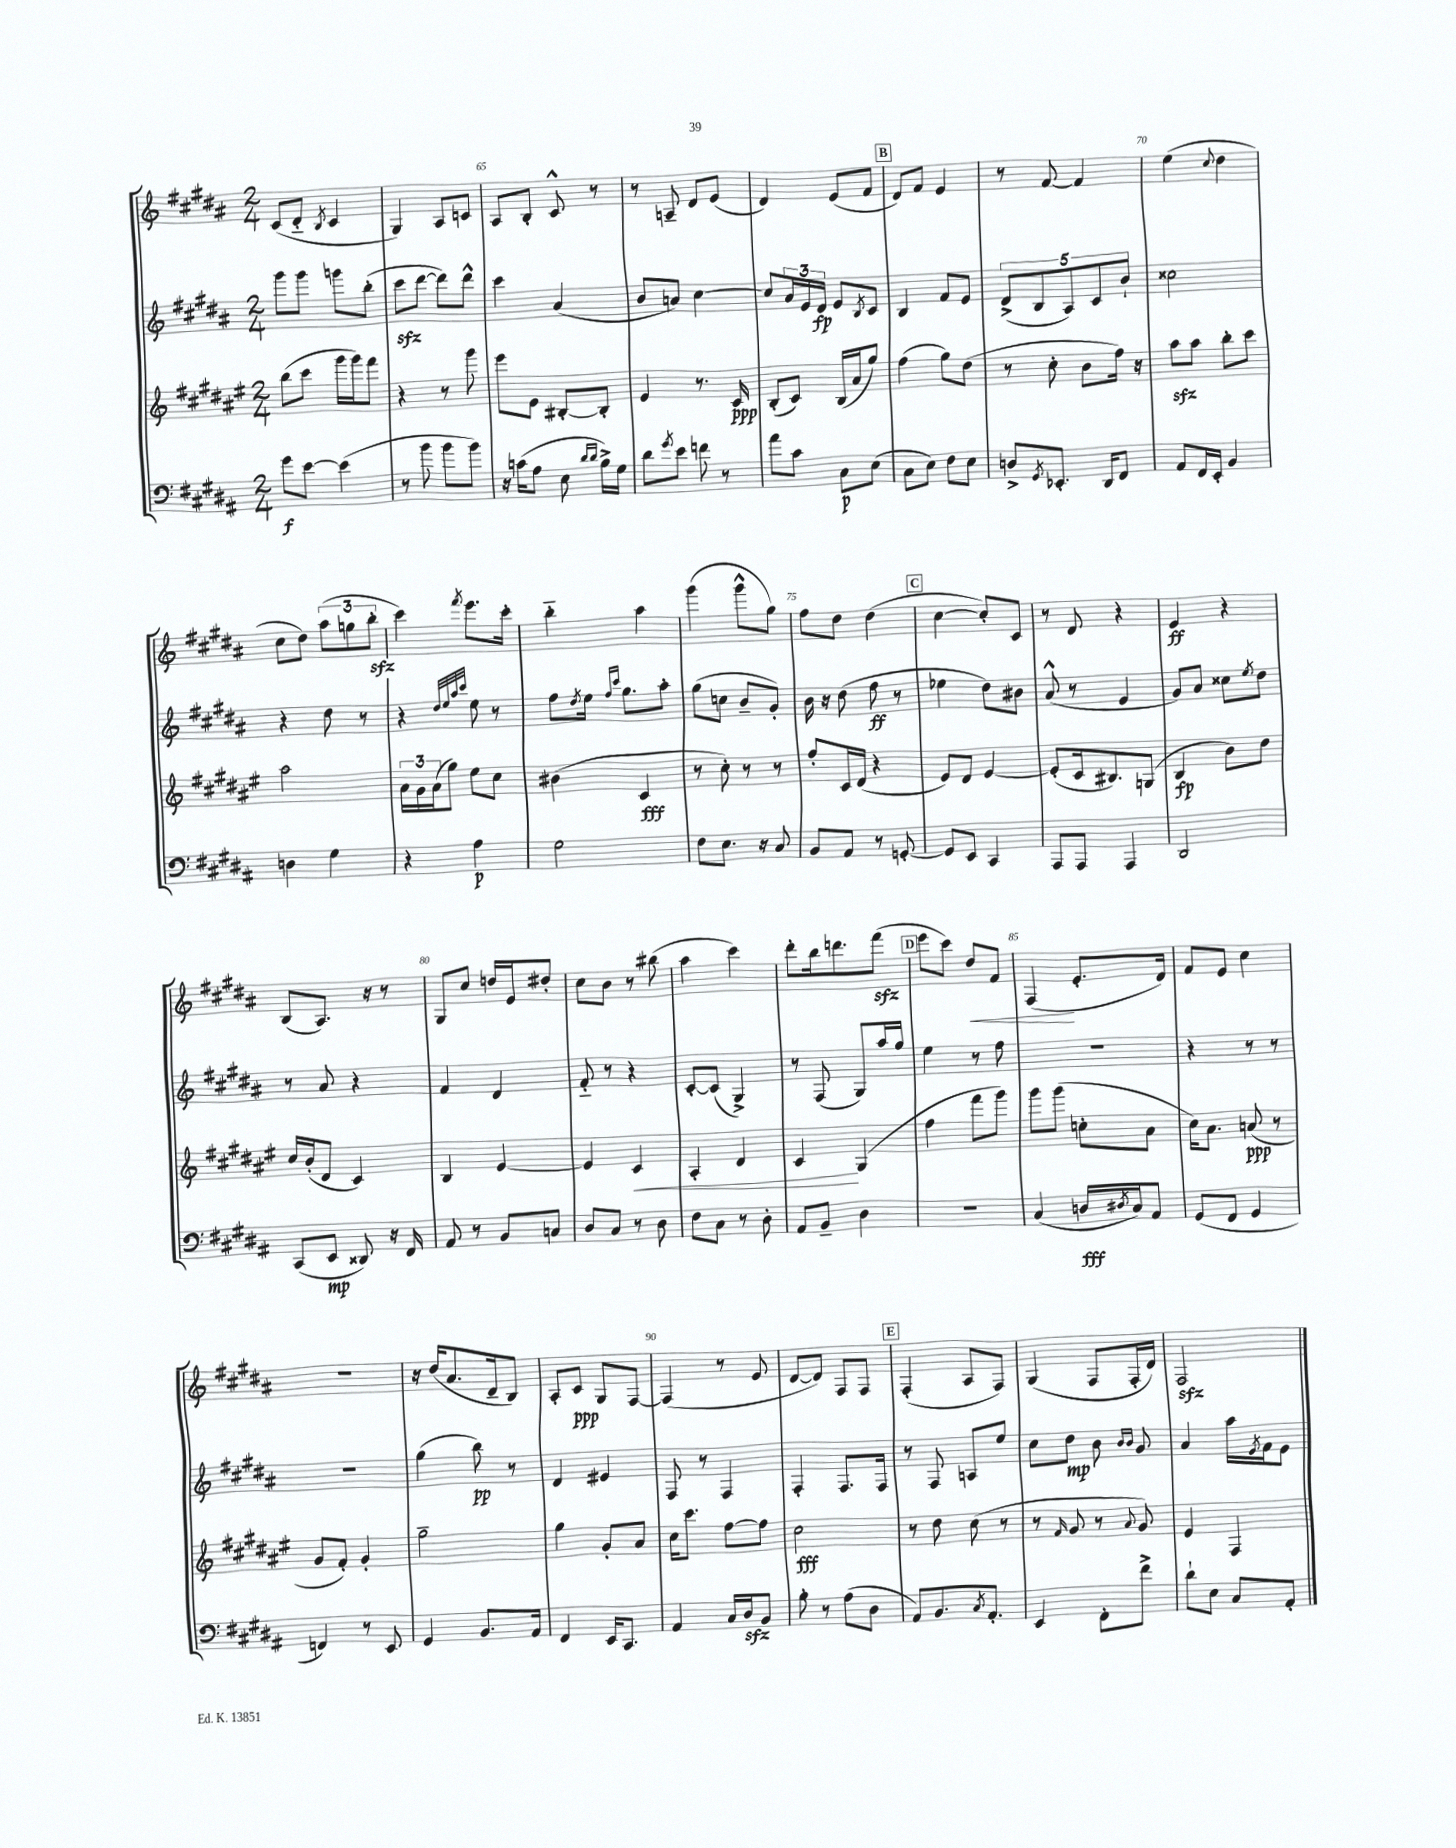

**kern	**dynam	**kern	**dynam	**kern	**dynam	**kern	**dynam
*part4	*part4	*part3	*part3	*part2	*part2	*part1	*part1
*staff4	*staff4	*staff3	*staff3	*staff2	*staff2	*staff1	*staff1
*clefF4	*	*clefG2	*	*clefG2	*	*clefG2	*
*k[f#c#g#d#a#]	*	*k[f#c#g#d#a#e#]	*	*k[f#c#g#d#a#]	*	*k[f#c#g#d#a#]	*
*M2/4	*	*M2/4	*	*M2/4	*	*M2/4	*
=63	=63	=63	=63	=63	=63	=63	=63
8g#\L	f	(8bb\L	.	8ggg#\L	.	(8c#/L	.
[8e\J	.	8ccc#\J	.	8ggg#\J	.	8d#/J	.
.	.	.	.	.	.	8qB/	.
(4e\]	.	16ggg#\LL	.	8gggn\L	.	4c#/	.
.	.	16ggg#\J)	.	.	.	.	.
.	.	8fff#\J	.	(8bb'\J	.	.	.
=64	=64	=64	=64	=64	=64	=64	=64
8r	.	4r	.	8ccc#zz\L	.	4G#/)	.
8b\	.	.	.	[8ddd#\J	.	.	.
8b\L	.	8r	.	8ddd#\L])	.	8A#/L	.
8b\J)	.	8ggg#\	.	8ddd#^^\J	.	8cn/J	.
=65	=65	=65	=65	=65	=65	=65	=65
16r	.	8eee#\L	.	4ccc#\	.	8A#/L	.
(16cn\KL	.	.	.	.	.	.	.
8A#\J	.	8e#\J	.	.	.	8B'/J	.
8E\	.	[8B#X'/L	.	(4a#/	.	8c#^^/	.
16qqd#/LL	.	.	.	.	.	.	.
16qqd#/JJ	.	.	.	.	.	.	.
16B^\LL)	.	8B#'/J]	.	.	.	8r	.
16G#\JJ	.	.	.	.	.	.	.
=66	=66	=66	=66	=66	=66	=66	=66
8d#\L	.	4e#/	.	8b/L	.	8r	.
8qg#/	.	.	.	.	.	.	.
8e\J	.	.	.	8an/J)	.	8An~/	.
8fn\	.	8.r	.	[4cc#\	.	8d#/L	.
8r	.	.	.	.	.	(8e/J	.
.	.	16c#/	ppp	.	.	.	.
=67	=67	=67	=67	=67	=67	=67	=67
8a#\L	.	(8B'/L	.	8cc#/L]	.	4d#/)	.
8c#\J	.	8c#/J)	.	24a#/L	.	.	.
.	.	.	.	24e/	.	.	.
.	.	.	.	24d#/JJ	fp	.	.
8C#\L	p	(16B/LL	.	8e/L	.	(8e/L	.
.	.	16a#/J	.	.	.	.	.
.	.	.	.	8qB/	.	.	.
(8E\J	.	8gg#/J)	.	8c#/J	.	8f#/J	.
!!LO:REH:place=s1:t=B
=68	=68	=68	=68	=68	=68	=68	=68
8C#\L	.	(4ff#\	.	4B/	.	8d#/L)	.
8E\J)	.	.	.	.	.	8f#/J	.
8F#\L	.	8gg#\L)	.	8f#/L	.	4e/	.
8E\J	.	(8dd#\J	.	8e/J	.	.	.
=69	=69	=69	=69	=69	=69	=69	=69
8Dn^/L	.	8r	.	(10d#^/L	.	8r	.
.	.	.	.	10B/	.	.	.
8qGG#/	.	.	.	.	.	.	.
8.EE-X'/J	.	8cc#'\	.	.	.	[8f#/	.
.	.	.	.	10A#/)	.	.	.
.	.	8b\L	.	.	.	4f#/]	.
.	.	.	.	10c#/	.	.	.
16DD#/KL	.	.	.	.	.	.	.
8FF#/J	.	16ff#\Jk)	.	.	.	.	.
.	.	.	.	10b`/J	.	.	.
.	.	16r	.	.	.	.	.
=70	=70	=70	=70	=70	=70	=70	=70
8AA#/L	.	8aa#zz\L	.	2cc##X\	.	(4ee\	.
16FF#/L	.	8aa#\J	.	.	.	.	.
16EE'/JJ	.	.	.	.	.	.	.
.	.	.	.	.	.	8qqcc#/	.
4BB/	.	8bb'\L	.	.	.	4dd#\	.
.	.	8ccc#\J	.	.	.	.	.
!!LO:LB:g=z
=71	=71	=71	=71	=71	=71	=71	=71
4Dn\	.	2aa#\	.	4r	.	8cc#\L	.
.	.	.	.	.	.	8dd#\J)	.
4G#\	.	.	.	8dd#\	.	(12aa#\L	.
.	.	.	.	.	.	12ggn\	.
.	.	.	.	8r	.	.	.
.	.	.	.	.	.	12bbzz'\J	.
=72	=72	=72	=72	=72	=72	=72	=72
4r	.	24a#\LL	.	4r	.	4ccc#\)	.
.	.	24g#\	.	.	.	.	.
.	.	(24a#\J	.	.	.	.	.
.	.	8gg#\J)	.	.	.	.	.
.	.	.	.	32qqdd#/LLL	.	.	.
.	.	.	.	32qqee/	.	.	.
.	.	.	.	32qqaa#/	.	.	.
.	.	.	.	32qqccc#/JJJ	.	8qfff#/	.
4A#\	p	8ee#\L	.	8ee\	.	8.eee\L	.
.	.	8cc#\J	.	8r	.	.	.
.	.	.	.	.	.	16ccc#'\Jk	.
=73	=73	=73	=73	=73	=73	=73	=73
2G#\	.	(4b#X\	.	8ff#\L	.	4bb\	.
.	.	.	.	8qdd#/	.	.	.
.	.	.	.	16ee\Jk	.	.	.
.	.	.	.	16qqff#/LL	.	.	.
.	.	.	.	16qqccc#/JJ	.	.	.
.	.	.	.	8.gg#\L	.	.	.
.	.	4c#/	fff	.	.	4aa#\	.
.	.	.	.	8aa#'\J	.	.	.
=74	=74	=74	=74	=74	=74	=74	=74
8F#\L	.	8r	.	(8gg#\L	.	(4ggg#\	.
8.E\J	.	8cc#'\)	.	8ccn\J	.	.	.
.	.	8r	.	8b~/L	.	8ggg#^^\L	.
16r	.	.	.	.	.	.	.
8C#/	.	8r	.	8g#'/J)	.	8gg#\J)	.
=75	=75	=75	=75	=75	=75	=75	=75
8BB/L	.	8ff#'/L	.	16b\	.	8ff#\L	.
.	.	.	.	16r	.	.	.
8AA#/J	.	16c#/L	.	(8dd#\	.	8dd#\J	.
.	.	(16d#/JJ	.	.	.	.	.
8r	.	4r	.	8ff#\	ff	(4dd#\	.
[8GGn'/	.	.	.	8r	.	.	.
!!LO:REH:place=s1:t=C
=76	=76	=76	=76	=76	=76	=76	=76
8GG/L]	.	8e#/L)	.	4ee-X\	.	[4cc#\	.
8EE/J	.	8d#/J	.	.	.	.	.
4CC#/	.	[4e#/	.	8dd#\L)	.	8cc#'/L])	.
.	.	.	.	8b#X\J	.	8c#/J	.
=77	=77	=77	=77	=77	=77	=77	=77
8AAA#/L	.	(8e#'/L]	.	(8a#^^/	.	8r	.
8AAA#/J	.	16c#/k	.	8r	.	8d#/	.
.	.	8.B#X/)	.	.	.	.	.
4AAA#/	.	.	.	4e/	.	4r	.
.	.	(8Gn/J	.	.	.	.	.
=78	=78	=78	=78	=78	=78	=78	=78
2DD#/	.	4B/	fp	8g#/L)	.	4e/	ff
.	.	.	.	8a#/J	.	.	.
.	.	8b\L)	.	8cc##X\L	.	4r	.
.	.	.	.	8qee/	.	.	.
.	.	8dd#\J	.	8dd#\J	.	.	.
!!LO:LB:g=z
=79	=79	=79	=79	=79	=79	=79	=79
(8CC#/L	.	16cc#/LL	.	8r	.	(8B/L	.
.	.	(16b'/J	.	.	.	.	.
8EE/J	mp	8d#/J	.	8a#/	.	8.A#/J)	.
8DD##X/)	.	4c#/)	.	4r	.	.	.
.	.	.	.	.	.	16r	.
16r	.	.	.	.	.	8r	.
16FF#/	.	.	.	.	.	.	.
=80	=80	=80	=80	=80	=80	=80	=80
8AA#/	.	4B/	.	4f#/	.	8G#/L	.
8r	.	.	.	.	.	8cc#/J	.
8BB/L	.	[4e#/	.	4d#/	.	16ddn/LL	.
.	.	.	.	.	.	16e/J	.
8Cn/J	.	.	.	.	.	8dd#X'/J	.
=81	=81	=81	=81	=81	=81	=81	=81
8D#/L	.	4e#/]	.	8f#/	.	8cc#\L	.
8C#/J	.	.	.	8r	.	8b\J	.
!	!	!	!LO:HP:b	!	!	!	!
8r	.	4c#/	<	4r	.	8r	.
8D#\	.	.	.	.	.	(8bb#X\	.
=82	=82	=82	=82	=82	=82	=82	=82
8F#\L	.	4A#'/	.	[8c#'/L	.	4aa#\	.
8C#\J	.	.	.	(8c#/J]	.	.	.
8r	.	4d#/	.	4G#^/)	.	4ccc#\)	.
8D#'\	.	.	.	.	.	.	.
=83	=83	=83	=83	=83	=83	=83	=83
8AA#/L	.	4c#/	.	8r	.	8ddd#'\L	.
8BB~/J	.	.	.	(8F#/	.	16bb\k	.
.	.	.	.	.	.	8.dddn\	.
4D#\	.	(4G#/	[	8G#/L)	.	.	.
.	.	.	.	16aa#/L	.	(8fff#zz\J	.
.	.	.	.	16gg#/JJ	.	.	.
!!LO:REH:place=s1:t=D
=84	=84	=84	=84	=84	=84	=84	=84
2r	.	4ff#\	.	4ee\	.	8eee\L	.
.	.	.	.	.	.	8ccc#\J)	.
!	!	!	!	!	!	!	!LO:HP:b
.	.	8fff#\L	.	8r	.	8dd#/L	<
.	.	8ggg#\J)	.	8ff#\	.	8f#/J	.
=85	=85	=85	=85	=85	=85	=85	=85
(4C#/	.	8ggg#\L	.	2r	.	(4F#/	.
.	.	(8ggg#\J	.	.	.	.	.
16Dn/LL	fff	8ccn'\L	.	.	.	8.e'/L	[
8qD#X/	.	.	.	.	.	.	.
16C#/J)	.	.	.	.	.	.	.
8AA#/J	.	8a#\J	.	.	.	.	.
.	.	.	.	.	.	16d#/Jk)	.
=86	=86	=86	=86	=86	=86	=86	=86
(8GG#/L	.	16cc#\KL)	.	4r	.	8f#/L	.
.	.	8.a#\J	.	.	.	.	.
8FF#/J	.	.	.	.	.	8e/J	.
4GG#/	.	(8an/	ppp	8r	.	4cc#\	.
.	.	8r	.	8r	.	.	.
!!LO:LB:g=z
=87	=87	=87	=87	=87	=87	=87	=87
4FFn/)	.	8g#/L	.	2r	.	2r	.
.	.	8f#'/J)	.	.	.	.	.
8r	.	4g#'/	.	.	.	.	.
8EE/	.	.	.	.	.	.	.
=88	=88	=88	=88	=88	=88	=88	=88
4GG#/	.	2gg#~\	.	(4gg#\	.	16r	.
.	.	.	.	.	.	(16dd#/KL	.
.	.	.	.	.	.	8.a#/	.
8.BB/L	.	.	.	8bb\)	pp	.	.
.	.	.	.	.	.	16d#~/k	.
.	.	.	.	8r	.	8B/J)	.
16AA#/Jk	.	.	.	.	.	.	.
=89	=89	=89	=89	=89	=89	=89	=89
4FF#/	.	4gg#\	.	4d#/	.	8A#'/L	.
.	.	.	.	.	.	8c#/J	ppp
16EE/KL	.	8g#'/L	.	4e#X/	.	8G#/L	.
8.CC#/J	.	.	.	.	.	.	.
.	.	8a#/J	.	.	.	[8F#/J	.
=90	=90	=90	=90	=90	=90	=90	=90
4AA#/	.	16cc#\KL	.	8F#/	.	(4F#/]	.
.	.	8.ccc#\J	.	.	.	.	.
.	.	.	.	8r	.	.	.
16C#/LL	.	[8ff#\L	.	4F#/	.	8r	.
16D#zz/J	.	.	.	.	.	.	.
8BB/J	.	8ff#\J]	.	.	.	8e/	.
=91	=91	=91	=91	=91	=91	=91	=91
8B'\	.	2cc#\	fff	4F#'/	.	[8d#/L	.
8r	.	.	.	.	.	8d#/J])	.
(8A#\L	.	.	.	8.F#/L	.	8F#/L	.
8D#\J	.	.	.	.	.	8F#/J	.
.	.	.	.	16F#/Jk	.	.	.
!!LO:REH:place=s1:t=E
=92	=92	=92	=92	=92	=92	=92	=92
8AA#/L)	.	8r	.	8r	.	(4F#'/	.
8.BB/	.	8dd#\	.	8F#/	.	.	.
.	.	(8cc#\	.	8An/L	.	8A#/L	.
8qC#/	.	.	.	.	.	.	.
8.AA#'/J	.	.	.	.	.	.	.
.	.	8r	.	8ee/J	.	8F#/J)	.
=93	=93	=93	=93	=93	=93	=93	=93
4EE/	.	8r	.	8cc#\L	.	(4G#/	.
.	.	16qqf#/	.	.	.	.	.
.	.	8g#/	.	8dd#\J	mp	.	.
8FF#'\L	.	8r	.	8b\	.	8F#/L	.
.	.	.	.	16qqb/LL	.	.	.
.	.	8qqa#/	.	16qqb/JJ	.	.	.
8f#^\J	.	8g#/)	.	8g#/	.	16F#'/L	.
.	.	.	.	.	.	16d#/JJ)	.
=94	=94	=94	=94	=94	=94	=94	=94
8d#`\L	.	4e#/	.	4a#/	.	2F#zz/	.
8E\J	.	.	.	.	.	.	.
8C#/L	.	4F#/	.	16aa#\LL	.	.	.
.	.	.	.	8qe/	.	.	.
.	.	.	.	16f#\J	.	.	.
8AA#'/J	.	.	.	8e\J	.	.	.
==	==	==	==	==	==	==	==
*-	*-	*-	*-	*-	*-	*-	*-
